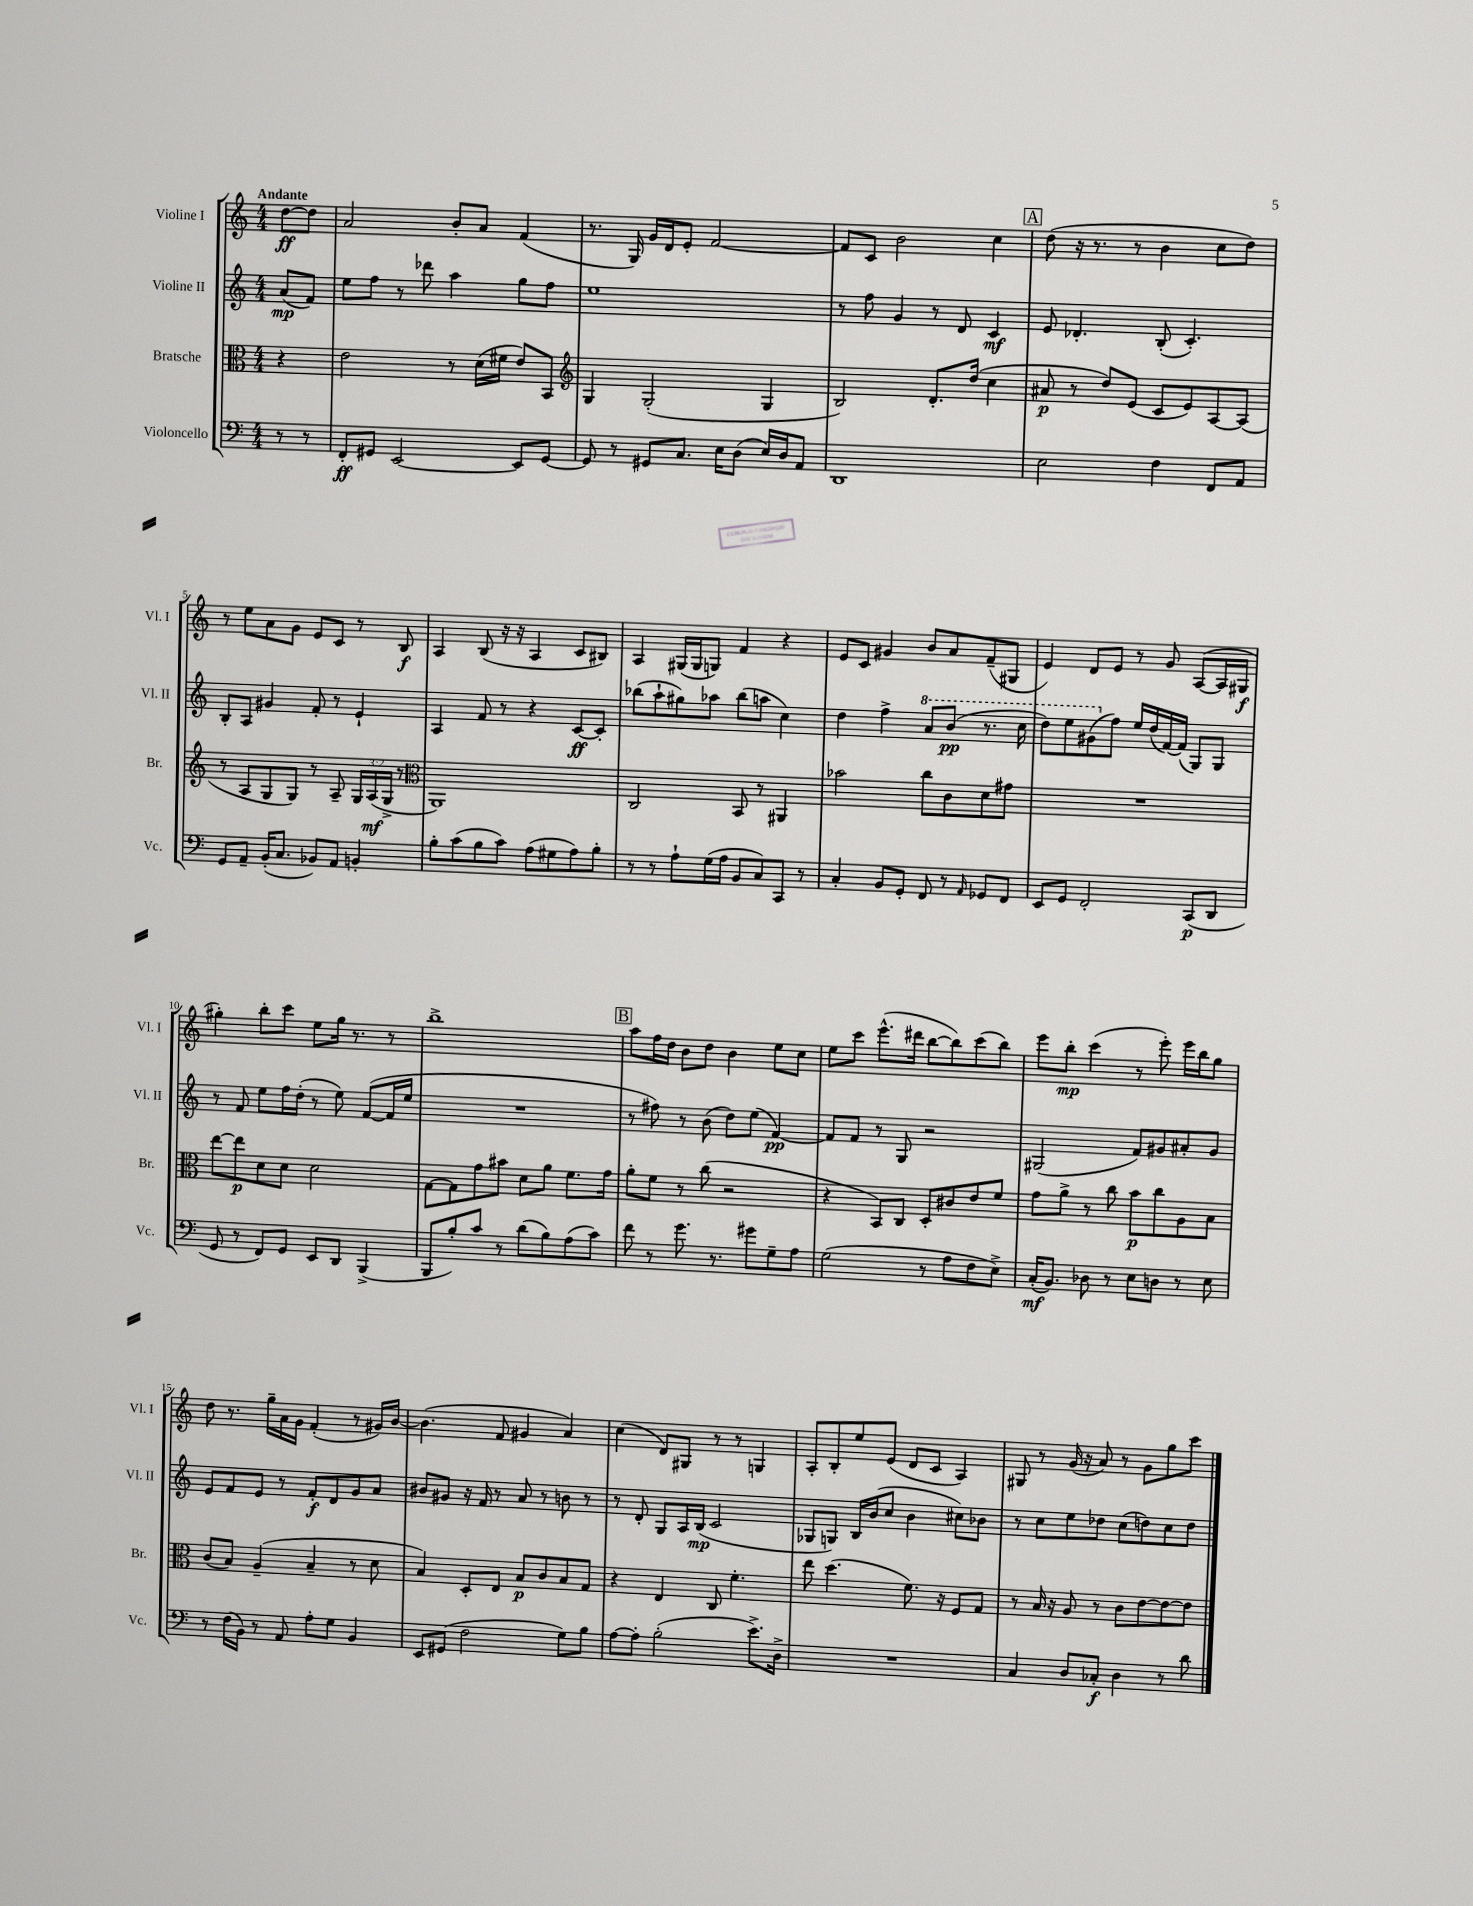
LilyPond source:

<<
\new StaffGroup <<
\new Staff = "s0" \with { instrumentName = "Violine I" shortInstrumentName = "Vl. I" } {
    \clef treble \key c \major \numericTimeSignature \time 4/4 \partial 4 \tempo "Andante"
    d''8~\ff d''8 |
    a'2 b'8-. a'8 f'4( |
    r8. g16) g'16 d'16 e'8-. f'2~ |
    f'8 c'8 b'2 c''4 |
    \mark \markup { \box "A" } d''8( r16 r8. r8 b'4 c''8 d''8) |
    r8 e''8 a'8 g'8 e'8 c'8 r8 b8\f |
    a4 b8( r16 r16 a4 c'8 bis8) |
    a4 gis16( gis16 g8) f'4 r4 |
    e'8 c'8 gis'4 b'8 a'8 f'8--( gis8 |
    e'4) d'8 e'8 r8 g'8 a8~( a16 gis16\f |
    gis''4-.) b''8-. c'''8 e''8 gis''16 r8. r8 |
    b''1-> |
    \mark \markup { \box "B" } a''8 f''16 d''16 b'8 d''8 b'4 e''8 c''8 |
    e''8 c'''8 e'''8.-^( dis'''16 b''8~ b''8) c'''8( b''8) |
    e'''8 b''8-.\mp c'''4( r8 e'''8-.) e'''16 b''16 g''8 |
    d''8 r8. g''16-- a'16 g'16 f'4-.( r8 gis'16) b'16~ |
    b'4.( f'8 gis'4 a'4) |
    c''4( d'8) gis8 r8 r8 g4 |
    a8-. b8-. e''8 e'8( d'8 c'8 a4) |
    gis8 r8 g'16( r16 a'8) r8 g'8 g''8 c'''8 \bar "|." |
}
\new Staff = "s1" \with { instrumentName = "Violine II" shortInstrumentName = "Vl. II" } {
    \clef treble \key c \major \numericTimeSignature \time 4/4 \partial 4
    a'8\mp( f'8) |
    e''8 f''8 r8 des'''8 a''4 g''8 f''8 |
    e''1 |
    r8 f''8 g'4 r8 d'8 c'4\mf |
    \mark \markup { \box "A" } e'8 des'4.-. b8-.( c'4.-.) |
    b8-. a8 gis'4 f'8-. r8 e'4-! |
    a4 f'8 r8 r4 c'8~\ff c'8-. |
    bes''8( a''8-! gis''8) aes''8 bes''8( a''8 c''4) |
    d''4 f''4-> \ottava #1 a''8 b''8\pp( r8. c'''16 |
    d'''8) e'''8 gis''8( \ottava #0 f''8) e''16 d''16( f'16~) f'16( g8) g8 |
    r8 f'8 e''8 f''16 d''16-.( r8 e''8) f'8~( f'16 e''16 |
    R1 |
    \mark \markup { \box "B" } r8 fis''8) r8 b'8( d''8) e''8( f'4~\pp) |
    f'8 f'8 r8 g8 r2 |
    gis2( f'8) gis'8 ais'8-. gis'8 |
    e'8 f'8 e'8 r8 f'8-.\f d'8 g'8 a'8 |
    bis'8 gis'8 r16 f'16 r8 a'8 r8 b'8 r8 |
    r8 d'8-. g8 a16 b16\mp( c'2 |
    ges8 g8) b16 b'16( c''8 b'4 cis''8) bes'8 |
    r8 c''8 e''8 des''8 c''8( d''8) c''8 d''8 \bar "|." |
}
\new Staff = "s2" \with { instrumentName = "Bratsche" shortInstrumentName = "Br." } {
    \clef alto \key c \major \numericTimeSignature \time 4/4 \override Staff.TupletNumber.text = #tuplet-number::calc-fraction-text \partial 4
    r4 |
    e'2 r8 d'16( fis'16 e'8) b,8 |
    \clef treble g4 g2-.( g4 |
    b2) d'8.-. d''16( c''4 |
    \mark \markup { \box "A" } ais'8\p r8 d''8) e'8( c'8 e'8) a8~ a8( |
    r8 a8 g8 g8) r8 a8-- \tuplet 3/2 { g16 a16\mf( g16-> } r8 |
    \clef alto a,1) |
    c2 b,8 r8 ais,4 |
    bes'2 c''8 c'8 d'8 gis'8 |
    R1 |
    e''8~ e''8\p d'8 d'8 d'2 |
    g8~ g8 g'8 bis'8 d'8 a'8 f'8. g'16 |
    \mark \markup { \box "B" } a'8-. f'8 r8 c''8( r2 |
    r4 b,8) c8 d8-. cis'8 e'8 f'8 |
    g'8 a'8-> r8 c''8 b'8\p c''8 a8 b8 |
    c'8( b8) a4--( b4-- r8 d'8 |
    b4) d8-. e8 b8\p c'8 b8 g8 |
    r4 e4 c8 f'4.-. |
    e''8 d''4.( f'8.) r16 f8 g8 |
    r8 b16 r16 a8 r8 c'8 e'8~ e'8~ e'8 \bar "|." |
}
\new Staff = "s3" \with { instrumentName = "Violoncello" shortInstrumentName = "Vc." } {
    \clef bass \key c \major \numericTimeSignature \time 4/4 \partial 4
    r8 r8 |
    f,8-.\ff gis,8 e,2~ e,8 gis,8~ |
    gis,8 r8 gis,8 c8. e16 d8( e16) d16 a,8 |
    d,1 |
    \mark \markup { \box "A" } e2 f4 f,8 a,8 |
    g,8 a,8-- b,16-.( c8. bes,8) a,8 b,4-. |
    b8-. c'8( b8 c'8) a8( gis8 a8) b8-. |
    r8 r8 a8-! g16( a16 b,8 c8) c,8 r8 |
    c4-. b,8 g,8-. f,8 r8 \grace { a,16 } ges,8 f,8 |
    e,8 g,8 f,2-. c,8\p( d,8 |
    g,8 r8 f,8) g,8 e,8 d,8 b,,4->( |
    b,,8 b8-.) c'8 r8 d'8( b8) a8( c'8) |
    \mark \markup { \box "B" } f'8 r8 g'8. r8. gis'8 g8-- a8 |
    g2( r8 a8 f8 e8->) |
    c16-.\mf( b,8.) des8 r8 e8 d8 r8 e8 |
    r8 f16( b,16) r8 a,8 a8-. g8 b,4 |
    e,8 gis,8( f2 g8) b8 |
    a8~ a8-. b2-.( e'8.->) d16-> |
    R1 |
    c4 d8 ces8-.\f d4 r8 d'8 \bar "|." |
}
>>
>>
